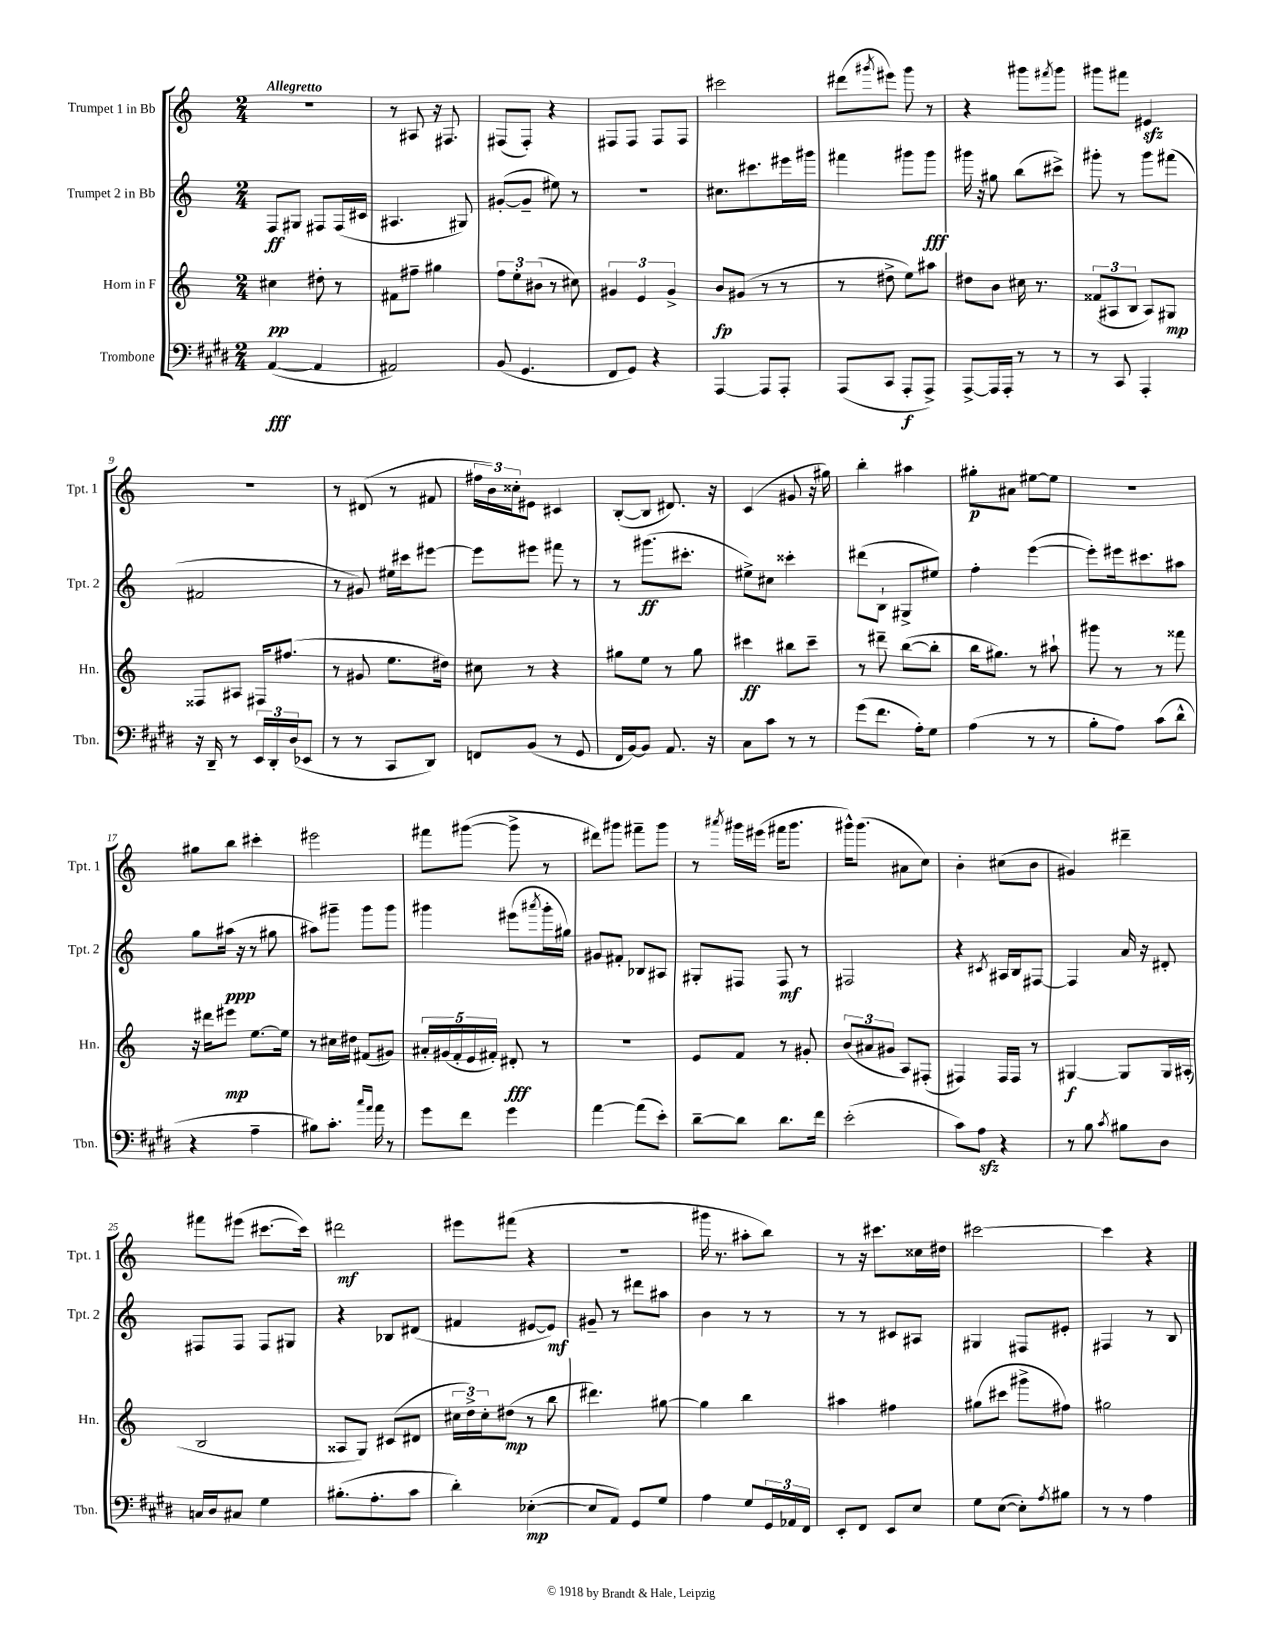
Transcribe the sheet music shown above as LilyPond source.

<<
\new StaffGroup <<
\new Staff = "s0" \with { instrumentName = "Trumpet 1 in Bb" shortInstrumentName = "Tpt. 1" } {
    \clef treble \key c \major \numericTimeSignature \time 2/4 \tempo "Allegretto"
    R2 |
    r8 ais8 r16 fis8. |
    fis8( fis8-.) r4 |
    fis8 fis8 fis8 fis8 |
    cis'''2 |
    dis'''8( \acciaccatura { gis'''8 } eis'''8) gis'''8 r8 |
    r4 gis'''8 \acciaccatura { fis'''8 } gis'''8 |
    gis'''8 fis'''8 eis'4\sfz |
    R2 |
    r8 dis'8( r8 fis'8 |
    \tuplet 3/2 { fis''16 b'16) cisis''16-. } eis'8 cis'4 |
    b8~-.( b8 dis'8.) r16 |
    c'4( gis'8 r16 gis''16) |
    b''4-. ais''4 |
    gis''8-.\p ais'8 eis''8~ eis''8 |
    R2 |
    gis''8 b''8 cis'''4-. |
    eis'''2 |
    fis'''8 gis'''8~( gis'''8-> r8 |
    dis'''8) gis'''8 fis'''8-- gis'''8 |
    r8 \acciaccatura { ais'''8 } gis'''16 eis'''16( fis'''16 gis'''8. |
    gis'''16-^) gis'''8.( ais'8 c''8) |
    b'4-. cis''8( b'8 |
    gis'4) dis'''4-- |
    fis'''8 eis'''8( cis'''8.~ cis'''16) |
    dis'''2\mf |
    eis'''8 fis'''8( r4 |
    R2 |
    gis'''16 r8. ais''8-. b''8) |
    r8 r16 cis'''8. cisis''16 dis''16 |
    cis'''2~ |
    cis'''4 r4 \bar "|." |
}
\new Staff = "s1" \with { instrumentName = "Trumpet 2 in Bb" shortInstrumentName = "Tpt. 2" } {
    \clef treble \key c \major \numericTimeSignature \time 2/4
    f8\ff gis8 fis8 fis16( cis'16 |
    ais4. gis8) |
    gis'8~-.( gis'8-- eis''8) r8 |
    r2 |
    cis''8. cis'''8. eis'''16 gis'''16 |
    fis'''4 gis'''8 gis'''8\fff |
    gis'''16 r16 gis''8 b''8( cis'''8->) |
    gis'''8-. r8 gis'''8 fis'''8( |
    fis'2 |
    r8 gis'8) eis''16 cis'''16 eis'''8~ |
    eis'''8 eis'''8 fis'''8 r8 |
    r8 gis'''8.\ff( cis'''8.-. |
    eis''8->) cis''8 cisis'''4-. |
    dis'''8( b8-! gis8-> eis''8) |
    f''4-. e'''4~( |
    e'''8-.) eis'''16 cis'''8. ais''8 |
    g''8 ais''16\ppp( r16 r8 gis''8 |
    ais''8) gis'''8-- gis'''8 gis'''8 |
    gis'''4 eis'''8( \acciaccatura { ais'''8 } gis'''16-. gis''16) |
    gis'8 fis'8-. bes8 ais8 |
    gis8-. fis8 fis8\mf r8 |
    fis2 |
    r4 \acciaccatura { cis'8 } ais16 b16 fis8~ |
    fis4 a'16 r16 dis'8-. |
    fis8 fis8 fis8 gis8 |
    r4 bes8 dis'8( |
    fis'4 eis'8~ eis'8\mf) |
    gis'8-- r8 dis'''8 ais''8 |
    b'4 r8 r8 |
    r8 r8 cis'8 ais8 |
    gis4 fis8 eis'8-. |
    fis4 r8 b8 \bar "|." |
}
\new Staff = "s2" \with { instrumentName = "Horn in F" shortInstrumentName = "Hn." } {
    \clef treble \key c \major \numericTimeSignature \time 2/4
    cis''4\pp dis''8-. r8 |
    fis'8 fis''8-- gis''4 |
    \tuplet 3/2 { f''8 e''8-. bis'8( } r8 cis''8) |
    \tuplet 3/2 { gis'4 e'4 gis'4-> } |
    b'8\fp gis'8( r8 r8 |
    r8 dis''8-> e''8) ais''8 |
    dis''8 b'8 cis''16 r8. |
    \tuplet 3/2 { fisis'8( ais8 b8 } ais8) gis8\mp |
    fisis8 ais8 fis16 fis''8.( |
    r8 gis'8 e''8. dis''16) |
    cis''8 r8 r4 |
    gis''8 e''8 r8 gis''8 |
    cis'''4\ff bis''8 cis'''8-- |
    r8 dis'''8-- b''8~( b''8-. |
    b''16 gis''8.) r8 ais''8-! |
    gis'''8 r8 r8 fisis'''8 |
    r16 dis'''16 eis'''8\mp e''8.~ e''16 |
    r8 cis''16 dis''16 fis'8( gis'8) |
    \tuplet 5/4 { ais'16-. gis'16( f'16-. e'16 fis'16-.) } dis'8-.\fff r8 |
    R2 |
    e'8 f'8 r8 gis'8-. |
    \tuplet 3/2 { b'8( ais'8 gis'8 } a8) fis8-.( |
    fis4) fis16 fis16 r8 |
    gis4~\f gis8 gis16 ais16-.( |
    b2 |
    aisis8 g8) cis'8( dis'8 |
    \tuplet 3/2 { cis''16 d''16->) cis''16-. } dis''8\mp( r8 b''8 |
    dis'''4.) gis''8~ |
    gis''4 b''4 |
    ais''4 fis''4 |
    gis''8( cis'''8 gis'''8-> fis''8) |
    gis''2 \bar "|." |
}
\new Staff = "s3" \with { instrumentName = "Trombone" shortInstrumentName = "Tbn." } {
    \clef bass \key e \major \numericTimeSignature \time 2/4
    a,4~\fff( a,4 |
    ais,2) |
    b,8( gis,4. |
    fis,8 gis,8) r4 |
    a,,4~ a,,8 a,,8-. |
    a,,8( cis,8 a,,8-.\f a,,8->) |
    a,,8~-> a,,16 a,,16-. r8 r8 |
    r8 cis,8 a,,4-. |
    r16 dis,16-- r8 \tuplet 3/2 { e,16 dis,16-. dis16( } ees,8 |
    r8 r8 cis,8 dis,8) |
    f,8 b,8( r8 gis,8 |
    fis,16 b,16~) b,8 a,8. r16 |
    cis8 cis'8 r8 r8 |
    gis'8( fis'8. a16-.) gis8 |
    a4( r8 r8 |
    b8-. a8) cis'8( dis'8-^ |
    r4 a4-- |
    bis8) cis'8.-. \grace { cis''16 a'16 } a'16 r8 |
    gis'8 fis'8 gis'4 |
    a'4~ a'8( e'8-.) |
    dis'8~-- dis'8 dis'8. fis'16 |
    e'2-.( |
    cis'8) a8\sfz r4 |
    r8 b8 \acciaccatura { cis'8 } bis8 dis8 |
    c16 dis16 cis8 gis4 |
    bis8.-.( a8.-. cis'8 |
    dis'4-.) ees4~-.\mp( |
    ees8 a,8) gis,8 gis8 |
    a4 gis8 \tuplet 3/2 { gis,16 aes,16 fis,16 } |
    e,8-. fis,8 e,8 e8 |
    gis8 e8~( e8-.) \acciaccatura { a8 } bis8 |
    r8 r8 a4 \bar "|." |
}
>>
>>
